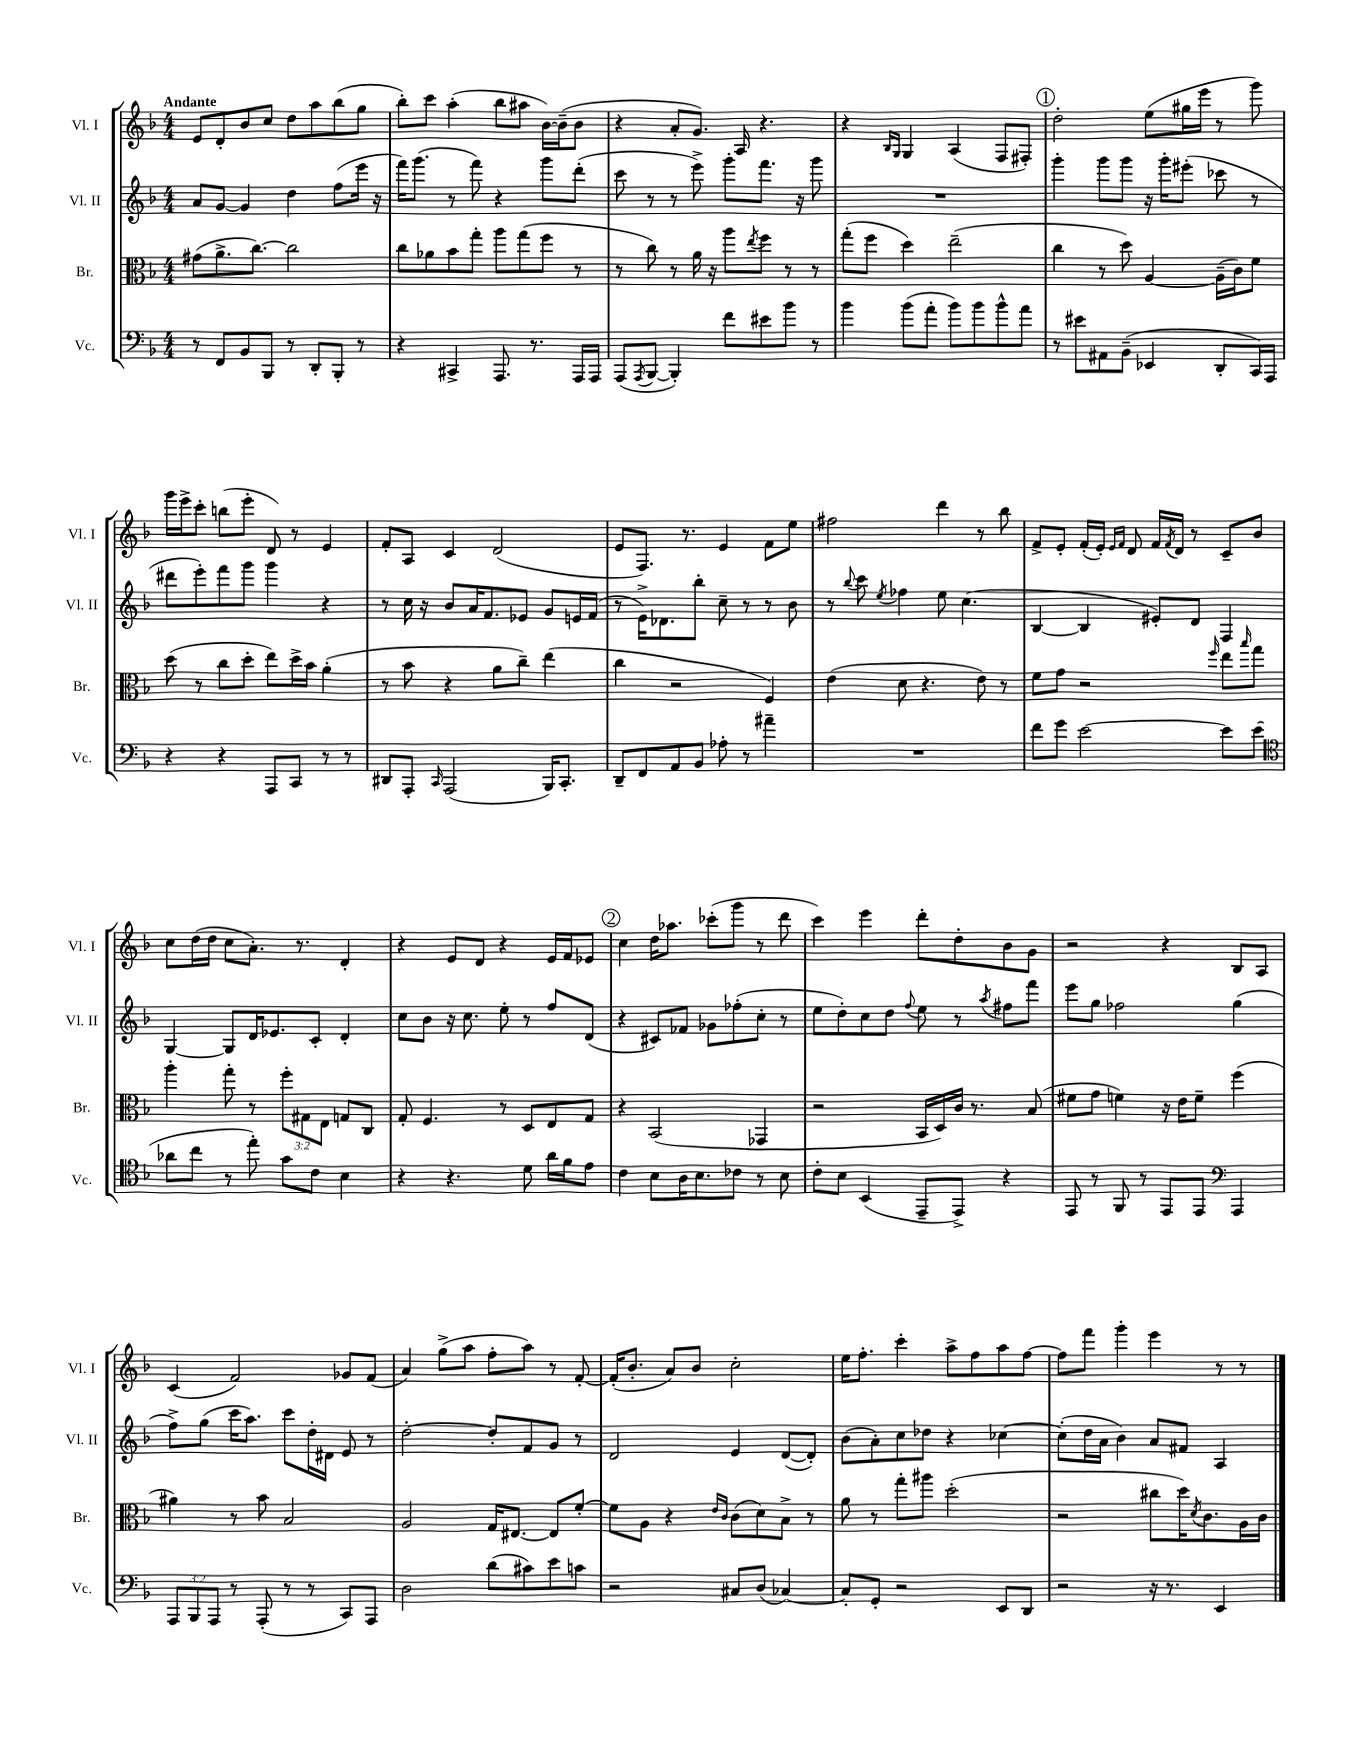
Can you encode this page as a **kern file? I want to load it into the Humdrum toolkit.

**kern	**kern	**kern	**kern
*part4	*part3	*part2	*part1
*staff4	*staff3	*staff2	*staff1
*I"Vc.	*I"Br.	*I"Vl. II	*I"Vl. I
*I'Vc.	*I'Br.	*I'Vl. II	*I'Vl. I
*clefF4	*clefC3	*clefG2	*clefG2
*k[b-]	*k[b-]	*k[b-]	*k[b-]
*M4/4	*M4/4	*M4/4	*M4/4
=1	=1	=1	=1
!	!	!	!LO:TX:a:B:t=Andante
8r	(8g#X\L	8a/L	8e/L
8FF/L	8.a^\	[8g/J	8d'/
8BB-/	.	4g/]	8b-/
.	[8.cc\J)	.	.
8BBB-/J	.	.	8cc/J
8r	2cc\]	4dd\	8dd\L
8DD'/L	.	.	8aa\
8BBB-'/J	.	(8ff\L	(8bb-\
8r	.	16eee\Jk	8gg\J
.	.	16r	.
=2	=2	=2	=2
4r	8cc\L	16fff\KL)	8bb-'\L)
.	.	(8.ggg\J	.
.	8a-X\	.	8ccc\J
4CC#X^/	8b-\	8r	(4aa'\
.	8gg'\J	8fff\)	.
8.AAA/	8aa\L	4r	8bb-\L
.	(8gg\	.	8aa#X\J
8.r	.	.	.
.	8ff\J	8ggg\L	[16b-\LL)
.	.	.	(16b-~\J]
16AAA/LL	8r	(8ddd'\J	8b-\J
16AAA/JJ	.	.	.
=3	=3	=3	=3
(8AAA/L	8r	8ccc\	4r
8qAAA/	.	.	.
[8BBB-/J	8cc\)	8r	.
4BBB-'/])	8r	8r	8a'/L
.	16a\	8eee^\)	8.g/J)
.	16r	.	.
8f\L	8aa\L	8ggg'\L	.
.	.	.	16A/
.	8qee/	.	.
8e#X\	8ff\J	8.fff\J	4.r
8b-\J	8r	.	.
.	.	16r	.
8r	8r	8ggg\	.
=4	=4	=4	=4
4b-\	(8gg'\L	1r	4r
.	8ff\J	.	.
.	.	.	16qqB-/LL
.	.	.	16qqG/JJ
(8b-\L	4dd\)	.	4G/
8a'\J	.	.	.
8b-\L)	(2ee~\	.	(4A/
8b-\	.	.	.
8b-^^\	.	.	8F/L
8a\J	.	.	8F#X'/J)
!!LO:REH:place=s1:t=1
=5	=5	=5	=5
8r	4cc\	4ggg'\	2dd'\
8e#X\L	.	.	.
8AA#X\	8r	8ggg\L	.
(8BB-~\J	8dd\)	8ggg\J	.
4EE-X/	[4A/	16r	(8ee\L
.	.	16ggg'\KL	.
.	.	(8eee#X'\J	16gg#X\L
.	.	.	16eee\JJ
8DD'/L	(16A~\LL]	8ccc-X\	8r
.	16c\J)	.	.
16CC/L)	8f\J	8r	8ggg\)
16AAA/JJ	.	.	.
!!LO:LB:g=z
=6	=6	=6	=6
4r	(8dd\	8ddd#X\L	16ggg\LL
.	.	.	16eee^\J
.	8r	8eee'\)	8ccc'\J
4r	8cc\L	8fff\	(8bbn\L
.	8dd'\J	8ggg\J	8eee'\J
8AAA/L	8ee\L)	4ggg\	8d/)
8CC/J	16dd^\L	.	8r
.	16b-\JJ	.	.
8r	(4a'\	4r	4e/
8r	.	.	.
=7	=7	=7	=7
8DD#X/L	8r	8r	8f'/L
8AAA'/J	8b-\	16cc\	8A/J
.	.	16r	.
16qqCC/	.	.	.
(2AAA/	4r	8b-/L	4c/
.	.	16a/K	.
.	.	8.f/	.
.	8a\L	.	(2d/
.	8cc~\J)	8e-X/J	.
16BBB-/KL)	(4ee\	8g/L	.
8.CC'/J	.	.	.
.	.	16en/L	.
.	.	(16f/JJ	.
=8	=8	=8	=8
8DD~/L	4cc\	8r	8e/L
8FF/	.	16e^\KL)	8.F/J)
.	.	8.d-X\	.
8AA/	2r	.	.
.	.	.	8.r
8BB-/J	.	8bb-'\J	.
8A-X'\	.	8cc~\	4e/
8r	.	8r	.
4a#X~\	4F/)	8r	8f\L
.	.	8b-\	8ee\J
=9	=9	=9	=9
1r	(4e\	8r	2ff#X\
.	.	8qqbb-/	.
.	.	8ccc\	.
.	.	8qee/	.
.	8d\	4ff-X\	.
.	4.r	.	.
.	.	8ee\	4ddd\
.	.	(4.cc\	.
.	8e\)	.	8r
.	8r	.	8bb-\
=10	=10	=10	=10
8f\L	8f\L	[4B-/	8f^/L
8g\J	8g\J	.	8e'/J
[2e\	2r	4B-/]	(16f'/LL
.	.	.	16e'/JJ)
.	.	.	16qqe/LL
.	.	.	16qqf/JJ
.	.	.	8d/
.	.	8e#X'/L)	16f/LL
.	.	.	8qf/
.	.	.	16d/JJ
.	.	8d/J	8r
.	16qqff/	.	.
8e\L]	8ee\L	4F/	8c~/L
.	16qqbb-/	.	.
(8e\J	8gg\J	.	8b-/J
!!LO:LB:g=z
=11	=11	=11	=11
*clefC4	*	*	*
8a-X\L	4aa'\	[4G/	8cc\L
8cc\J	.	.	(16dd\L
.	.	.	16dd\JJ
8r	8gg'\	8G/L]	8cc\L
8ee'\)	8r	16d/K	8.a'\J)
.	.	8.e-X/	.
8g\L	12ff'\L	.	.
.	.	.	8.r
.	12G#X\	.	.
8c\J	.	8c'/J	.
.	12E\J	.	.
4B-\	8Gn/L	4d'/	4d'/
.	8C/J	.	.
=12	=12	=12	=12
4r	8G'/	8cc\L	4r
.	4.F/	8b-\J	.
4.r	.	16r	8e/L
.	.	8.cc\	.
.	.	.	8d/J
.	8r	8ee'\	4r
8d\	8D/L	8r	.
16a\LL	8E/	8ff/L	16e/LL
16f\J	.	.	16f/J
8e\J	8G/J	(8d/J	8e-X/J
!!LO:REH:place=s1:t=2
=13	=13	=13	=13
4c\	4r	4r	4cc\
8B-\L	(2BB-/	8c#X/L)	16dd\KL
.	.	.	8.aa-X\J
16A\K	.	8f-X/J	.
8.B-\	.	.	.
.	.	8g-X\L	(8ccc-X'\L
8c-X\J	.	(8ff-X'\	8ggg\J
8r	4GG-X/	8cc'\J	8r
8B-\	.	8r	8ddd\
=14	=14	=14	=14
8c'\L	2r	8ee\L	4ccc\)
8B-\J	.	8dd'\)	.
(4BB-/	.	8cc\	4eee\
.	.	8dd\J	.
.	.	8qqff/	.
8EE~/L	16BB-/LL	8ee\	8ddd'\L
.	16D/)	.	.
8EE^/J)	16c/JJ	8r	8dd'\
.	8.r	.	.
.	.	8qaa/	.
4r	.	8ff#X\L	8b-\
.	(8B-/	8fff\J	8g\J
=15	=15	=15	=15
8EE/	8f#X\L	8eee\L	2r
8r	8g\J	8gg\J	.
8FF/	4fn\)	2ff-X\	.
8r	.	.	.
8EE/L	16r	.	4r
.	16e\KL	.	.
8EE/J	8f~\J	.	.
*clefF4	*	*	*
4AAA/	(4ff\	(4gg\	8B-/L
.	.	.	8A/J
!!LO:LB:g=z
=16	=16	=16	=16
12AAA/L	4a#X\)	8ff^\L)	(4c/
12BBB-/	.	.	.
.	.	(8gg\J	.
12AAA/J	.	.	.
8r	8r	16ccc\KL	2f/)
.	.	8.aa\J)	.
(8AAA'/	8b-\	.	.
8r	2B-/	8ccc\L	.
8r	.	16dd'\L	.
.	.	16d#X\JJ	.
8CC/L)	.	8e/	8g-X/L
8AAA/J	.	8r	(8f/J
=17	=17	=17	=17
2D\	2A/	[2dd'\	4a/)
.	.	.	(8gg^\L
.	.	.	8aa\J
(8d\L	16G/KL	8dd'/L]	8ff'\L
.	[8.E#X/J	.	.
8c#X\)	.	8f/	8aa\J)
8e\	8E#/L]	8g/J	8r
8cn\J	[8f'/J	8r	[8f'/
=18	=18	=18	=18
2r	8f\L]	2d/	(16f'/KL]
.	.	.	8.b-'/J
.	8A\J	.	.
.	4r	.	8a/L)
.	.	.	8b-/J
.	16qqe/LL	.	.
.	16qqc/JJ	.	.
8C#X/L	(8c\L	4e/	2cc'\
(8D/J	8d\)	.	.
[4C-X/)	8B-^\J	([8d/L	.
.	8r	8d'/J])	.
=19	=19	=19	=19
8C-'/L]	8a\	(8b-\L	16ee\KL
.	.	.	8.ff'\J
8GG'/J	8r	8a'\)	.
2r	8gg'\L	8cc\	4ccc'\
.	8aa#X\J	8dd-X\J	.
.	(2dd'\	4r	8aa^\L
.	.	.	8ff\
8EE/L	.	[4cc-X\	8aa\
8DD/J	.	.	[8ff\J
=20	=20	=20	=20
2r	2r	(8cc-'\L]	8ff\L]
.	.	16dd\L	8fff\J
.	.	16a\JJ	.
.	.	4b-\)	4ggg'\
16r	8cc#X\L	8a/L	4eee\
8.r	.	.	.
.	16dd\K)	8f#X/J	.
.	8qd/	.	.
.	8.c\	.	.
4EE/	.	4A/	8r
.	16A\L	.	8r
.	16c\JJ	.	.
==	==	==	==
*-	*-	*-	*-
